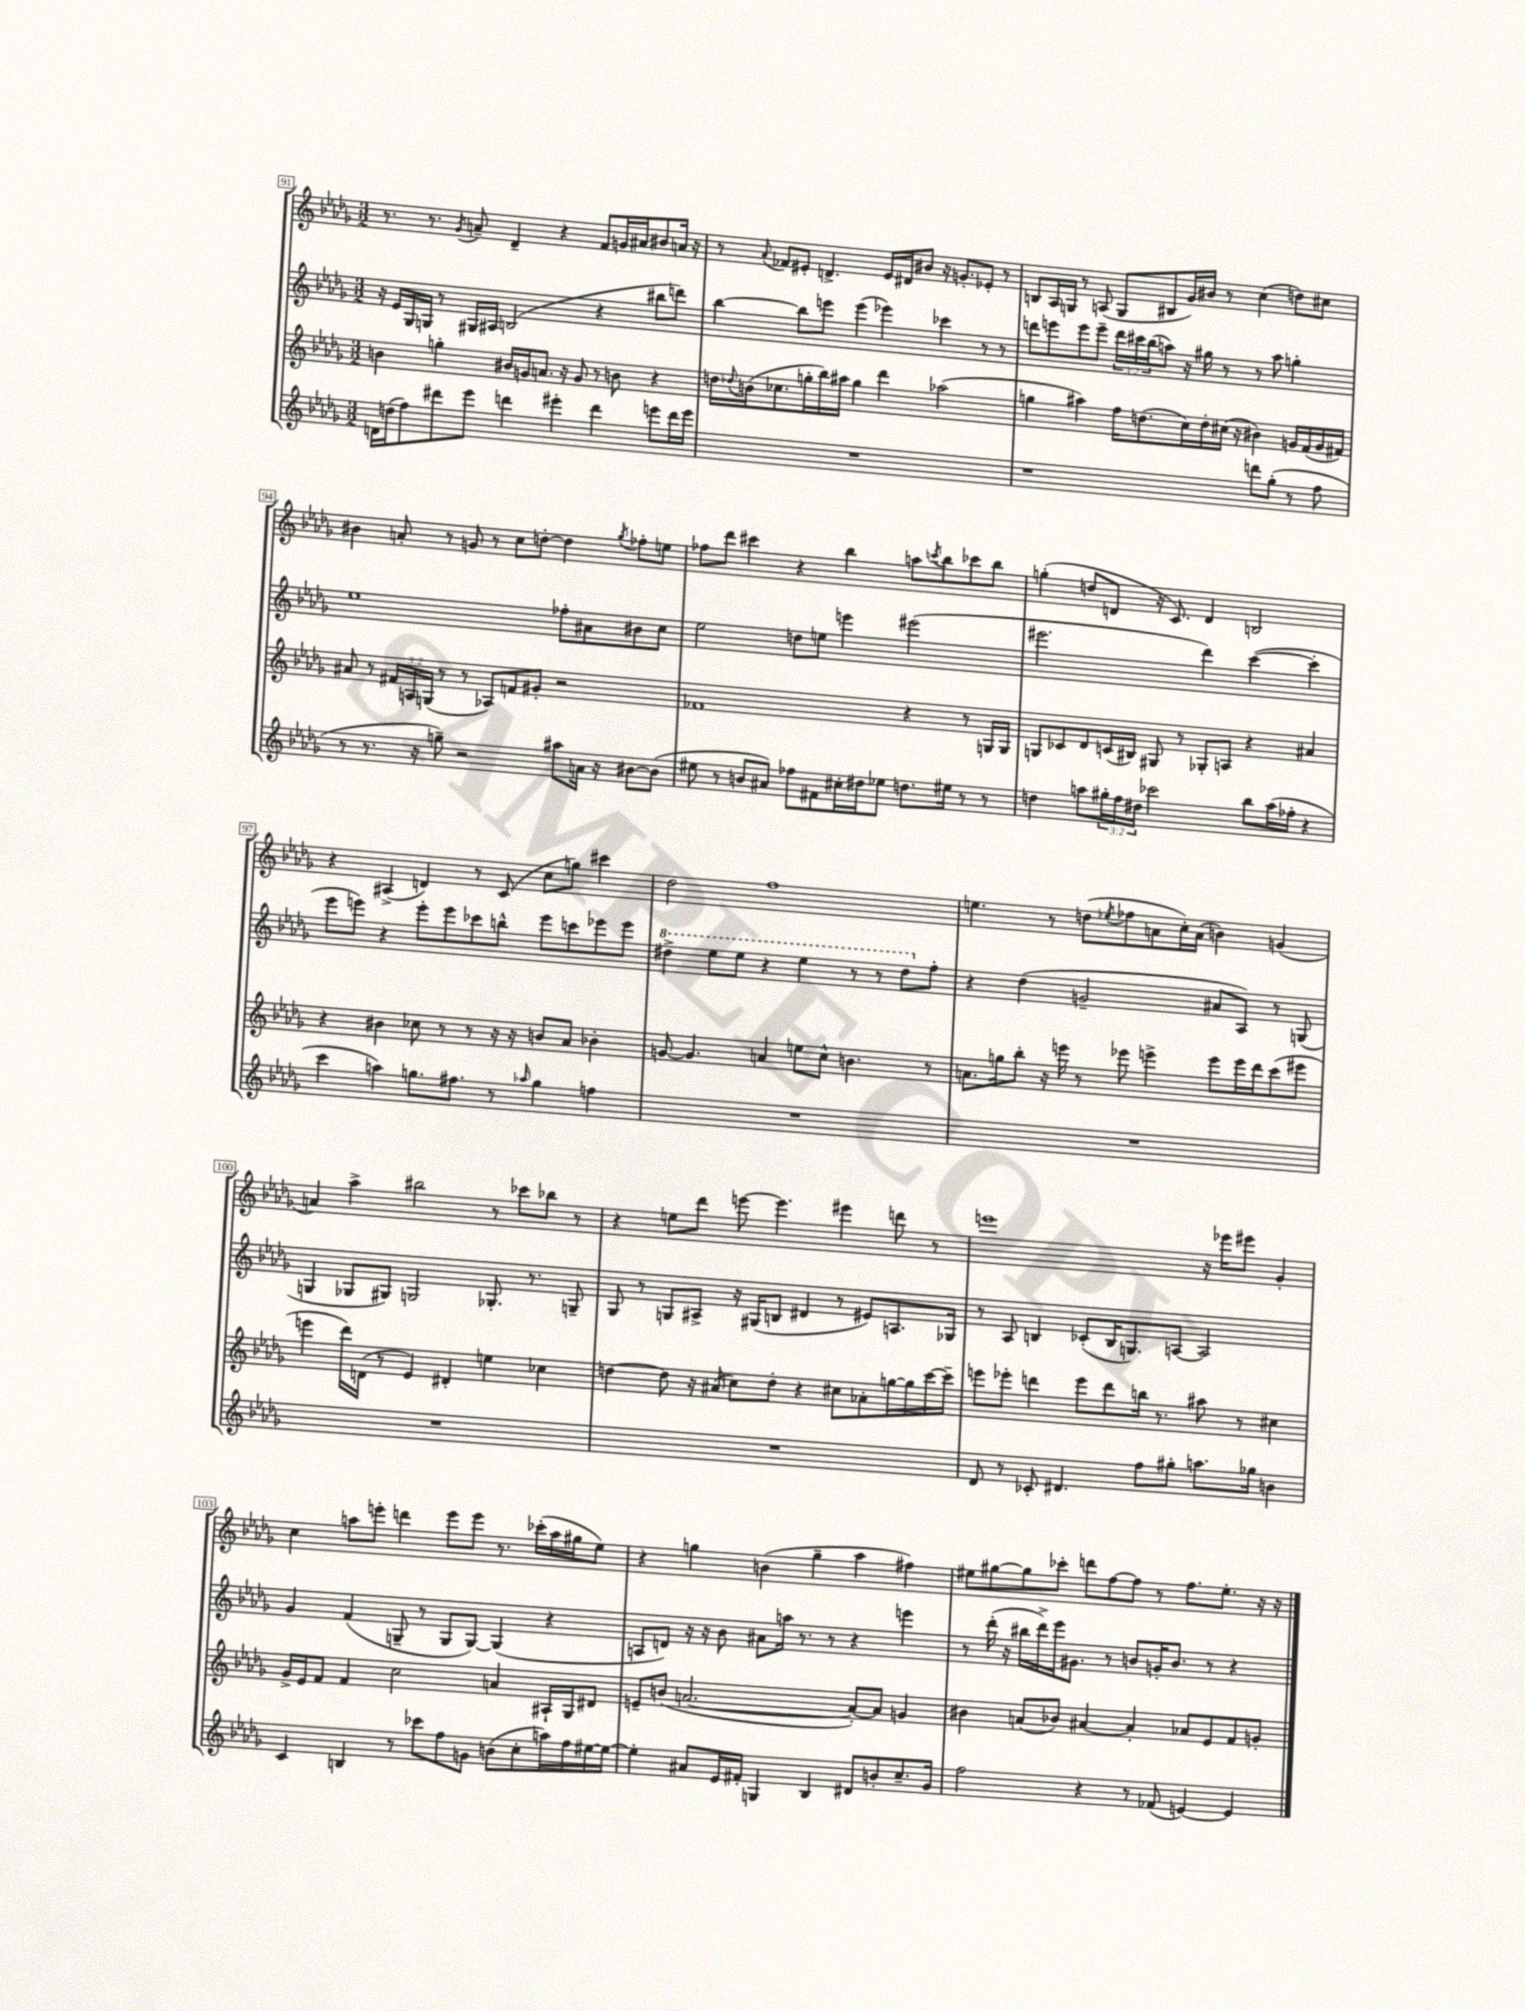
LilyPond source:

<<
\new StaffGroup <<
\new Staff = "s0" {
    \clef treble \key des \major \numericTimeSignature \time 3/2
    r8. r8. \acciaccatura { ges'8 } a'8-- des'4-- r4 f'8 g'16 ais'16 bis'8 a'16 r16 |
    r8 \appoggiatura { aes'8 } fes'8 eis'8-. d'4.-> eis'16 dis'16 bis'8 r16 g'8.-. ees'8-. r8 |
    b8 aes16 g16 r8 a8( g8 bis8 ges'16) bis'16 r8 c''4( d''8) cis''8 |
    bis'4 a'8-. r8 g'8 r8 c''8 d''8~-. d''4 \acciaccatura { ges''8 } fes''8-. e''8 |
    fes''8 des'''8 cis'''4 r4 bes''4 a''8 \acciaccatura { c'''8 } bes''8 ces'''8 bes''8 |
    g''4-.( d''8 d'8 r16 c'8.) d'4 b2 |
    r4 ais4->( d'4) r8 c'8( c''8 g''8) cis'''4 |
    des''2 f''1 |
    e''4. r8 d''8( \acciaccatura { ees''8 } fes''8 a'8 c''16-.) a'16( b'4) g'4( |
    a'4) aes''4-> bis''2 r8 ces'''8 bes''8 r8 |
    r4 e''8 des'''8 e'''8~ e'''4. eis'''4 d'''8 r8 |
    e'''1 r16 ees'''16 eis'''8 ges'4-. |
    c''4 a''8 e'''8-. d'''4 e'''8 e'''8 r8. ces'''16-.( a''16 gis''16 ees''8) |
    r4 g''4 b'4( g''4-- aes''4 fis''4) |
    eis''8 gis''8~ gis''8 ces'''8-. d'''8 f''8~ f''8 r8 f''8. eis''8.-. r16 r16 \bar "|." |
}
\new Staff = "s1" {
    \clef treble \key des \major \numericTimeSignature \time 3/2 \override Staff.TupletNumber.text = #tuplet-number::calc-fraction-text
    r16 ees'16 ges16 g16 r8 gis16 ais16 b2( r4 bis''8 d'''8) |
    bes''4~ bes''8 e'''8 e'''4( ees'''4) ces'''4 r8 r8 |
    d'''8 e'''8 e'''8 e'''8-- \tuplet 3/2 { d'''16 cis'''16 bes''16( } a''8) r16 gis''16 r8 r8 a''8 g''4-. |
    ees''1 fes''8-. ais'8 bis'8 c''8 |
    ees''2 d''8 e''8 e'''4 eis'''2( |
    eis'''2. des'''4) c'''4~( c'''4-. |
    ees'''8 e'''8) r4 e'''8-. e'''8 ces'''8 b''8-^ e'''8 c'''8 ees'''8 ees'''8 |
    \ottava #1 dis'''4-> ees'''8 ees'''8 r4 ees'''4 r8 r8 dis'''8 \ottava #0 f''8-. |
    r4 des''4( g'2-- ais'8 aes8) r8 g8( |
    g4 ges8 gis8) g2 ges8.-. r8. g8-- |
    ges8 r8 g8 ais8-> r16 gis16( b8 dis'4 r8 eis'8) a8. ges16 |
    r8 aes8 b4 ces'8-.( b16 g8.) a8~ a2 |
    ges'4 f'4( g8-- r8 g8 g8~) g4( r4 |
    a8 d'8) r16 r16 bes'8 ais'8 a''16 r8. r8 r4 e'''4 |
    r8 des'''16-.( r16 bis''16 des'''16->) ees'''16 gis'8. r8 b'8 g'16-. b'8. r8 r4 \bar "|." |
}
\new Staff = "s2" {
    \clef treble \key des \major \numericTimeSignature \time 3/2 \override Staff.TupletNumber.text = #tuplet-number::calc-fraction-text
    b'4 g''4-. bis'16 g'16 a'8. r16 g'8 r8 b'8 r4 |
    d''16 \appoggiatura { des''8 } b'16( ces''8. g''16-. bes''16) ais''16 g''4 des'''4 aes''2( |
    g''4 ais''4) f''16 d''8.( c''16) d''16-. cis''16( r16 bis'4) g'16 f'16( g'16 fis'16) |
    ais'8 r8 \tuplet 3/2 { fis'16 a16 g16( } r8 r8 aes8) f'8 gis'8-. r2 |
    fes'1 r4 r8 g16 g16 |
    g8 ces'8 des'8 c'16( bis16) gis8 r8 ges8-. a8 r4 ais'4 |
    r4 bis'4 ces''8 r8 r8 r16 r16 b'8 aes'8 bes'4-. |
    g'8~ g'4. a'4 e''8 c''8-^ b'4. r8 |
    a'8. g''16 bes''8-. r16 e'''16 r8 ees'''8 e'''4-> e'''8 e'''16 des'''16 c'''8( eis'''8 |
    e'''4 des'''16) d'16( r8 ees'4) dis'4-. e''4 ces''4 |
    d''4~ d''8 r16 ais'16( c''8) d''8-. r4 cis''8 aes'8-. g''16~ g''16 c'''16~ c'''16-- |
    e'''8 ees'''8-. d'''4 ees'''8 d'''8 b''16 r8. ais''8 r8 cis''4 |
    ges'16-> ees'16 f'8 f'4 c''2 a'4 ais16-! ges16 dis'8 |
    e'8-- b'8( a'2.~ a'8~-.) a'8 g'4 |
    bis'4 a'8( bes'8) ais'4~ ais'4-. aes'8 ees'8 f'8 g'8-. \bar "|." |
}
\new Staff = "s3" {
    \clef treble \key des \major \numericTimeSignature \time 3/2 \override Staff.TupletNumber.text = #tuplet-number::calc-fraction-text
    d'16 d''16( f''8) dis'''8 ees'''8 d'''4 eis'''4-. d'''4 e'''8 d'''16 e'''16 |
    R1. |
    r1 d'''8 ges''8-.( r8 f''8 |
    r8 r8. r16 g''8--) r2 ais''8 a'16 r16 bis'8~ bis'8( |
    eis''8 r8 b'8 ais'8) fes''8 fis'8 cis''16-. dis''16 ees''8 d''8. eis''16 r8 r8 |
    d''4 a''8 \tuplet 3/2 { gis''16-. f''16 dis''16 } ces'''2 bes''8 a''16( fes''16-. r4 |
    c'''4 a''4) g''8. fis''8. r8 \grace { aes''16 } g''4 f''4 |
    R1. |
    R1. |
    R1. |
    R1. |
    des'8 r8 ces'8-. dis'4. f''8 gis''8-. a''8. ges''16 b'4 |
    c'4 b4 r8 ces'''8 f''8 g'8 b'8( c''8-. a''16) f''16 eis''16~ eis''16~ |
    eis''4-. ais'8 ees'16 fis'16-. g4 bes4 dis'8 b'8-. c''8.-- ges'16 |
    f''2 r4 r8 fes'8( e'4~) e'4 \bar "|." |
}
>>
>>
\layout { \context { \Score currentBarNumber = #91 \override BarNumber.stencil = #(make-stencil-boxer 0.1 0.3 ly:text-interface::print) } }
